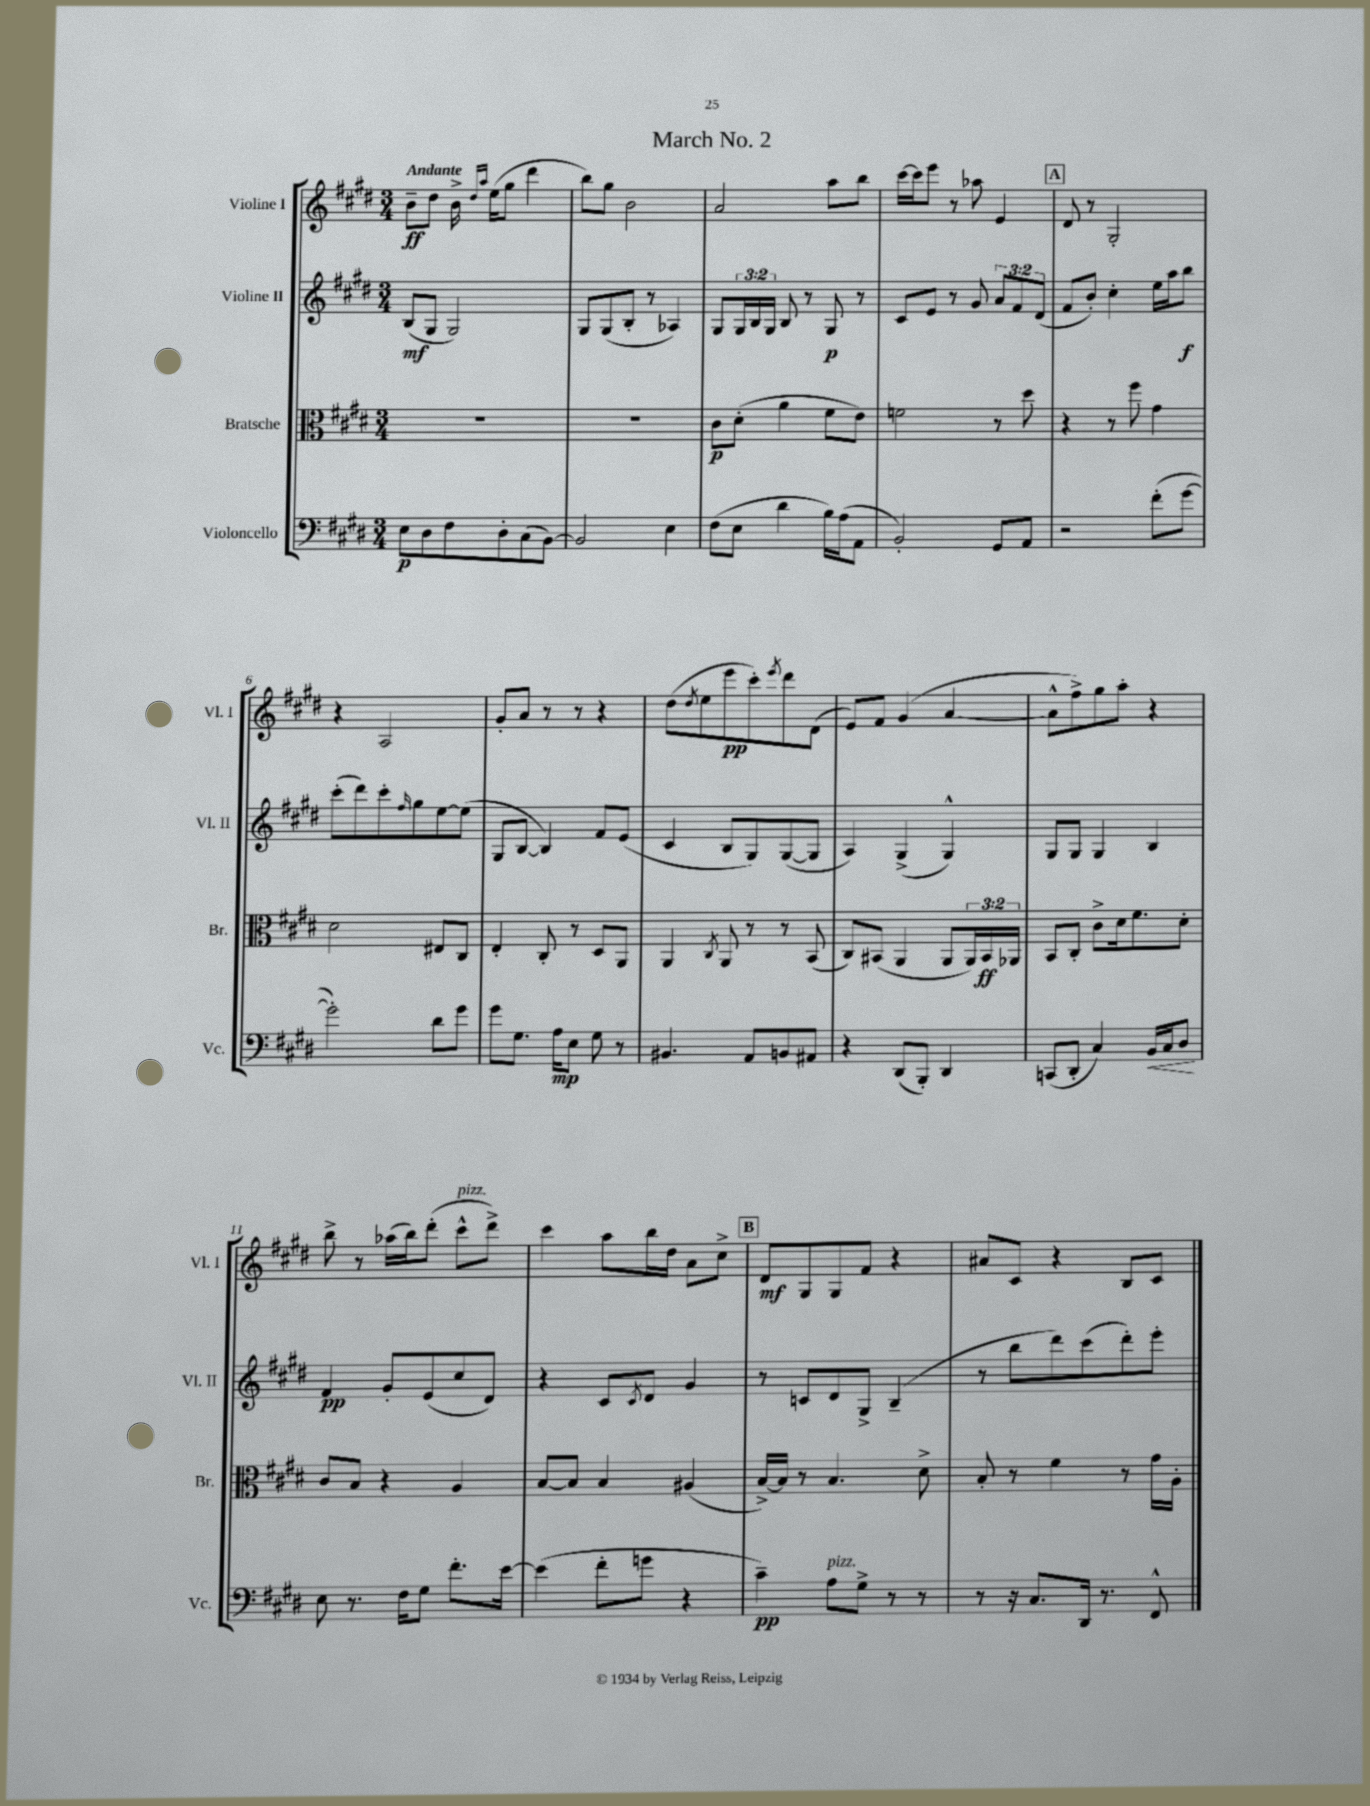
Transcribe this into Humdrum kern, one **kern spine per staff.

**kern	**dynam	**kern	**dynam	**kern	**dynam	**kern	**dynam
*part4	*part4	*part3	*part3	*part2	*part2	*part1	*part1
*staff4	*staff4	*staff3	*staff3	*staff2	*staff2	*staff1	*staff1
*I"Violoncello	*	*I"Bratsche	*	*I"Violine II	*	*I"Violine I	*
*I'Vc.	*	*I'Br.	*	*I'Vl. II	*	*I'Vl. I	*
*clefF4	*	*clefC3	*	*clefG2	*	*clefG2	*
*k[f#c#g#d#]	*	*k[f#c#g#d#]	*	*k[f#c#g#d#]	*	*k[f#c#g#d#]	*
*M3/4	*	*M3/4	*	*M3/4	*	*M3/4	*
=1	=1	=1	=1	=1	=1	=1	=1
!	!	!	!	!	!	!LO:TX:a:B:t=Andante	!
8E\L	p	2.r	.	(8B/L	mf	8b~\L	ff
8D#\	.	.	.	8G#/J	.	8dd#\J	.
8F#\	.	.	.	2G#/)	.	16b^\	.
.	.	.	.	.	.	16qqdd#/LL	.
.	.	.	.	.	.	16qqaa/JJ	.
.	.	.	.	.	.	(16ee\KL	.
8D#'\	.	.	.	.	.	8gg#\J	.
(8C#\	.	.	.	.	.	4ddd#\	.
[8BB\J)	.	.	.	.	.	.	.
=2	=2	=2	=2	=2	=2	=2	=2
2BB/]	.	2.r	.	8G#/L	.	8bb\L)	.
.	.	.	.	(8G#/	.	8gg#\J	.
.	.	.	.	8B'/J	.	2b\	.
.	.	.	.	8r	.	.	.
4E\	.	.	.	4A-X/)	.	.	.
=3	=3	=3	=3	=3	=3	=3	=3
(8F#\L	.	8c#\L	p	8G#/L	.	2a/	.
8E\J	.	(8d#'\J	.	24G#/L	.	.	.
.	.	.	.	24B/	.	.	.
.	.	.	.	24G#/JJ	.	.	.
4d#\	.	4a\	.	8B/	.	.	.
.	.	.	.	8r	.	.	.
16B\LL)	.	8f#\L	.	8G#/	p	8aa\L	.
(16A\J	.	.	.	.	.	.	.
8AA\J	.	8e\J)	.	8r	.	8bb\J	.
=4	=4	=4	=4	=4	=4	=4	=4
2BB'/)	.	2fn\	.	8c#/L	.	[16ccc#\LL	.
.	.	.	.	.	.	16ccc#\J]	.
.	.	.	.	8e/J	.	8eee\J	.
.	.	.	.	8r	.	8r	.
.	.	.	.	8g#/	.	8aa-X\	.
8GG#/L	.	8r	.	12a/L	.	4e/	.
.	.	.	.	12f#/	.	.	.
8AA/J	.	8dd#\	.	.	.	.	.
.	.	.	.	(12d#/J	.	.	.
!!LO:REH:place=s1:t=A
=5	=5	=5	=5	=5	=5	=5	=5
2r	.	4r	.	8f#/L	.	8d#/	.
.	.	.	.	8b'/J)	.	8r	.
.	.	8r	.	4cc#'\	.	2G#'/	.
.	.	8ff#\	.	.	.	.	.
(8f#'\L	.	4g#\	.	16ee\LL	.	.	.
.	.	.	.	16aa\J	.	.	.
[8g#\J	.	.	.	8bb\J	f	.	.
!!LO:LB:g=z
=6	=6	=6	=6	=6	=6	=6	=6
2g#'\])	.	2d#\	.	(8ccc#'\L	.	4r	.
.	.	.	.	8ddd#\)	.	.	.
.	.	.	.	8ccc#'\	.	2A/	.
.	.	.	.	16qqff#/	.	.	.
.	.	.	.	8gg#\	.	.	.
8d#\L	.	8E#X/L	.	[8ee\	.	.	.
8g#\J	.	8C#/J	.	(8ee\J]	.	.	.
=7	=7	=7	=7	=7	=7	=7	=7
8g#\L	.	4E'/	.	8G#/L	.	8g#'/L	.
8.G#\J	.	.	.	[8B/J	.	8a/J	.
.	.	8C#'/	.	4B/])	.	8r	.
16A\KL	mp	.	.	.	.	.	.
8E\J	.	8r	.	.	.	8r	.
8G#\	.	8D#/L	.	8f#/L	.	4r	.
8r	.	8AA/J	.	(8e/J	.	.	.
=8	=8	=8	=8	=8	=8	=8	=8
4.BB#X/	.	4AA/	.	4c#/	.	(8dd#\L	.
.	.	.	.	.	.	8qdd#/	.
.	.	.	.	.	.	8ee\	.
.	.	8qC#/	.	.	.	.	.
.	.	8AA/	.	8B/L	.	8eee\	pp
8AA/L	.	8r	.	8G#/)	.	8ccc#'\)	.
.	.	.	.	.	.	8qeee/	.
8BBn/	.	8r	.	([8G#/	.	8ddd#\	.
8AA#X/J	.	(8BB/	.	8G#/J]	.	(8d#\J	.
=9	=9	=9	=9	=9	=9	=9	=9
4r	.	8C#/L)	.	4A/)	.	8e/L)	.
.	.	(8BB#X/J	.	.	.	8f#/J	.
(8DD#/L	.	4AA/	.	(4G#^/	.	(4g#/	.
8BBB'/J)	.	.	.	.	.	.	.
4DD#/	.	8AA/L	.	4G#^^/)	.	[4a/	.
.	.	24AA/L)	.	.	.	.	.
.	.	24BB#/	ff	.	.	.	.
.	.	24AA-X/JJ	.	.	.	.	.
=10	=10	=10	=10	=10	=10	=10	=10
(8CCn/L	.	8BB/L	.	8G#/L	.	8a^^\L]	.
8DD#'/J	.	8C#'/J	.	8G#/J	.	8ff#^\)	.
4C#/)	.	8c#^\L	.	4G#/	.	8gg#\	.
.	.	16d#\k	.	.	.	8aa'\J	.
.	.	8.f#\	.	.	.	.	.
!	!LO:HP:b	!	!	!	!	!	!
16BB/LL	<	.	.	4B/	.	4r	.
16C#/J	.	.	.	.	.	.	.
8D#/J	.	8d#'\J	.	.	.	.	.
.	[	.	.	.	.	.	.
!!LO:LB:g=z
=11	=11	=11	=11	=11	=11	=11	=11
8E\	.	8c#/L	.	4f#/	pp	8bb^\	.
8.r	.	8B/J	.	.	.	8r	.
.	.	4r	.	8g#'/L	.	(16aa-X\LL	.
16F#\KL	.	.	.	.	.	16bb\J)	.
8G#\J	.	.	.	(8e/	.	(8ddd#'\J	.
!	!	!	!	!	!	!LO:TX:a:i:t=pizz.	!
8.f#'\L	.	4A/	.	8cc#/	.	8ccc#^^\L	.
.	.	.	.	8d#/J)	.	8ddd#^\J)	.
[16e\Jk	.	.	.	.	.	.	.
=12	=12	=12	=12	=12	=12	=12	=12
(4e\]	.	[8B/L	.	4r	.	4ccc#\	.
.	.	8B/J]	.	.	.	.	.
8f#'\L	.	4B/	.	8c#/L	.	8aa\L	.
.	.	.	.	8qc#/	.	.	.
8gn\J	.	.	.	8d#/J	.	16bb\L	.
.	.	.	.	.	.	16dd#\JJ	.
4r	.	(4A#X/	.	4g#/	.	8a\L	.
.	.	.	.	.	.	8cc#^\J	.
!!LO:REH:place=s1:t=B
=13	=13	=13	=13	=13	=13	=13	=13
4c#~\)	pp	[16B^/LL)	.	8r	.	8d#/L	mf
.	.	16B/JJ]	.	.	.	.	.
.	.	8r	.	8cn/L	.	8G#/	.
!LO:TX:a:i:t=pizz.	!	!	!	!	!	!	!
8A\L	.	4.B/	.	8d#/	.	8G#/	.
8G#^\J	.	.	.	8G#^/J	.	8f#/J	.
8r	.	.	.	(4B~/	.	4r	.
8r	.	8d#^\	.	.	.	.	.
=14	=14	=14	=14	=14	=14	=14	=14
8r	.	8B'/	.	8r	.	8a#X/L	.
16r	.	8r	.	8bb\L	.	8c#/J	.
8.C#/L	.	.	.	.	.	.	.
.	.	4f#\	.	8ddd#\)	.	4r	.
16DD#/Jk	.	.	.	(8ccc#\	.	.	.
8.r	.	.	.	.	.	.	.
.	.	8r	.	8ddd#'\)	.	8B/L	.
8FF#^^/	.	16g#\LL	.	8eee'\J	.	8c#/J	.
.	.	16A'\JJ	.	.	.	.	.
==	==	==	==	==	==	==	==
*-	*-	*-	*-	*-	*-	*-	*-
